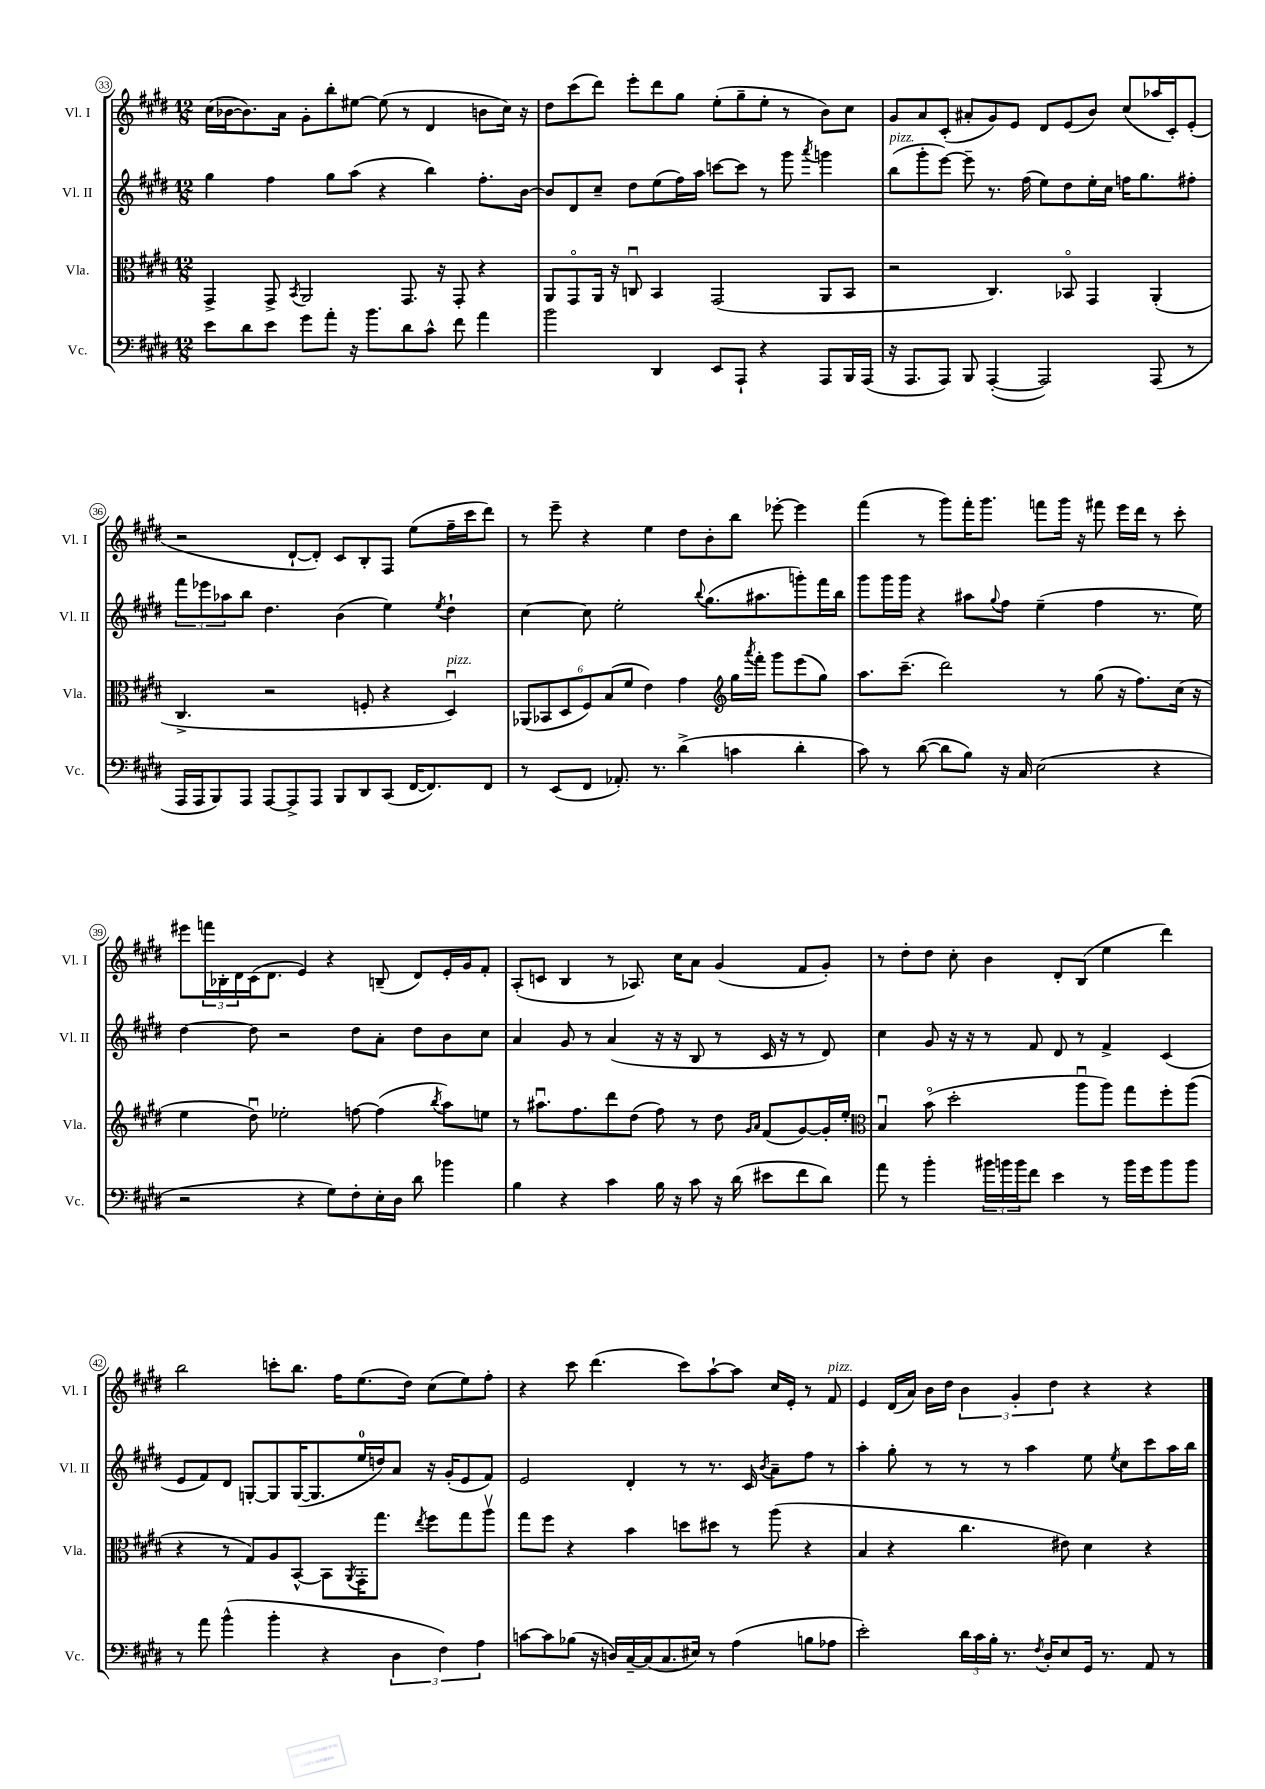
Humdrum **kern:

**kern	**kern	**kern	**kern
*staff4	*staff3	*staff2	*staff1
*clefF4	*clefC3	*clefG2	*clefG2
*k[f#c#g#d#]	*k[f#c#g#d#]	*k[f#c#g#d#]	*k[f#c#g#d#]
*M12/8	*M12/8	*M12/8	*M12/8
8e\L	4GG#^/	4gg#\	(16cc#\LL
.	.	.	[16b-\J
8d#\	.	.	8.b-\])
8e\J	8GG#^/	4ff#\	.
.	.	.	16a\Jk
.	8qBB/	.	.
8g#\L	2AA/	.	8g#'\L
8a'\J	.	8gg#\L	8bb'\
16r	.	(8aa\J	[8ee#\J
8.b\L	.	.	.
.	.	4r	(8ee#\]
8d#\	8.GG#/	.	8r
8c#^^\J	.	4bb\)	4d#/
.	16r	.	.
8f#\	8GG#'/	.	.
4a\	4r	8.ff#'\L	8b\L
.	.	.	16cc#\Jk)
.	.	[16b\Jk	16r
=	=	=	=
2b\	8AA/L	8b/]L	8dd#\L
.	8GG#o/	8d#/	(8ccc#\
.	16AA/Jk	8cc#~/J	8ddd#\J)
.	16r	.	.
.	8Cu/	8dd#\L	8eee'\L
4DD#/	4BB/	(8ee\	8ddd#\
.	.	16ff#\L)	8gg#\J
.	.	16aa\JJ	.
8EE/L	(2GG#/	[8ccc\L	(8ee'\L
8AAA`/J	.	8ccc\]J	8gg#~\
4r	.	8r	8ee'\J
.	.	8ggg#\	8r
.	.	8qaaa/	.
8AAA/L	8AA/L	4ggg\	8b\L)
16BBB/L	8BB/J	.	8cc#\J
(16AAA/JJ	.	.	.
=	=	=	=
16r	2r	(8bb\L	8g#/L
8.AAA/L	.	.	.
.	.	8ggg#'\	8a/
8AAA/J)	.	[8eee\J)	(8c#'/J
8BBB/	.	8eee~\]	8a#'/L
([4AAA'/	4.C#/)	8.r	8g#/)
.	.	.	8e/J
.	.	(16ff#\	.
2AAA/])	.	8ee\L)	8d#/L
.	8BB-o/	8dd#\	(8e/
.	4GG#/	16ee'\L	8b/J)
.	.	16cc#\JJ	.
.	.	16ff\LK	(8cc#/L
.	.	8.gg#\	.
(8AAA/	(4AA'/	.	16aa-/L
.	.	.	16c#'/J)
8r	.	8ff#'\J	(8e'/J
=	=	=	=
16AAA/LL	4.C#^/	12fff#\L	2r
16AAA/J	.	.	.
.	.	12eee-\	.
8BBB/)	.	.	.
.	.	12aa-\	.
8AAA/J	.	8bb\J	.
[8AAA/L	2r	4.dd#\	.
8AAA^/]	.	.	[8d#`/L
8AAA/J	.	.	8d#'/]J)
8BBB/L	.	(4b\	8c#/L
8DD#/	8F'/	.	8B'/
(8CC#/J	4r	4ee\)	8F#/J
[16FF#/LK	.	.	(8ee\L
8.FF#/])	.	.	.
.	.	8qee/	.
.	4D#u/)	4dd#`\	16ff#~\L
.	.	.	16ccc#\J
8FF#/J	.	.	8ddd#\J)
=	=	=	=
8r	(12AA-/L	[4cc#\	8r
.	12BB-/	.	.
(8EE/L	.	.	8eee~\
.	12D#/	.	.
8FF#/J	12F#/)	8cc#\]	4r
.	(12B/	.	.
8.AA-'/)	.	2ee'\	.
.	12f#/J	.	.
.	4e\)	.	4ee\
8.r	.	.	.
(4d#^\	4g#\	.	8dd#\L
.	.	8qqbb/	.
.	.	(8.gg#\L	8b'\
*	*clefG2	*	*
4c\	16gg#\LL	.	8bb\J
.	8qaaa/	.	.
.	16fff#'\JJ	8.aa#\	.
.	8ggg#\L	.	[8eee-'\
4d#'\	(8eee\	8ggg'\)	4eee-\]
.	8gg#\J)	16fff#\L	.
.	.	16bb\JJ	.
=	=	=	=
8c#\)	8.aa\L	8ggg#\L	(4fff#\
8r	.	16ggg#\L	.
.	(8.ccc#~\J	16ggg#\JJ	.
([8d#\	.	4r	8r
8d#\]L	2ddd#\)	.	8ggg#\L)
8B\J)	.	8aa#\L	16fff#'\K
.	.	.	8.ggg#\J
.	.	8qqgg#/	.
16r	.	8ff#\J	.
16C#/	.	.	.
(2E\	.	(4ee~\	8fff\L
.	8r	.	16ggg#\Jk
.	.	.	16r
.	(8gg#\	4ff#\	8fff#\
.	16r	.	16eee\LL
.	8.ff#\L)	.	16ddd#\JJ
4r	.	8.r	8r
.	(16cc#\Jk	.	8ccc#'\
.	16r	16ee\)	.
=	=	=	=
2r	4ee\	[4dd#\	8eee#\L
.	.	.	24fff\L
.	.	.	24B-'\
.	.	.	24d#\
.	8dd#u\)	8dd#\]	(16c#\J
.	.	.	8.d#\J
.	2ee-'\	2r	.
4r	.	.	4e/)
8G#\L)	.	.	4r
8F#'\	[8ff\	8dd#\L	.
16E'\L	(4ff\]	8a'\J	(8B~/
16D#\JJ	.	.	.
8d#\	.	8dd#\L	8d#/L)
.	8qbb/	.	.
4b-\	8aa\L)	8b\	16e'/L
.	.	.	16g#/J
.	8ee\J	8cc#\J	8f#'/J
=	=	=	=
4B\	8r	4a/	(8A'/L
.	8.aa#u\L	.	8c/J
4r	.	8g#/	4B/
.	8.ff#\	.	.
.	.	8r	.
4c#\	8ddd#\	(4a/	8r
.	(8dd#\J	.	8.A-/)
16B\	8ff#\)	16r	.
16r	.	16r	16cc#\LK
8c#\	8r	8B/	8a\J
16r	8dd#\	8r	(4g#/
(16d#\	.	.	.
.	16qqg#/LL	.	.
.	16qqa/JJ	.	.
8e#\L	(8f#/L	16c#/	.
.	.	16r	.
8f#\	[8g#/)	8r	8f#/L
8d#\J)	16g#'/]L	8d#/)	8g#'/J)
.	16ee'/JJ	.	.
=	=	=	=
*	*clefC3	*	*
8a\	4Bu/	4cc#\	8r
8r	.	.	8dd#'\L
4b'\	(8bo\	8g#/	8dd#\J
.	2dd#'\	16r	8cc#'\
.	.	16r	.
24b#\LL	.	8r	4b\
24b\	.	.	.
24b\J	.	.	.
8f#\J	.	8f#/	.
4e\	.	8d#/	8d#'/L
.	8aau\L	8r	(8B/J
8r	8aa\J)	4f#^/	4ee\
16b\LL	8gg#\L	.	.
16g#\J	.	.	.
8b\	8ff#'\	(4c#/	4ddd#\)
8b\J	(8aa\J	.	.
=	=	=	=
8r	4r	8e/L	2bb\
8a\	.	8f#/)	.
(4b^^\	8r	8d#/J	.
.	8G#/L)	[8G'/L	.
4b'\	8A/	8G/]	8ccc'\L
.	[8BB^^/J	([16G/K	8.bb\J
.	.	8.G/]	.
4r	8BB\]L	.	.
.	.	.	16ff#\LK
.	8qAA/	.	.
.	16GG#'\K	16ee/L	(8.ee\
.	8.gg#\J	16dd/J)	.
6D#\	.	8a/J	.
.	.	.	16dd#\Jk)
.	8qee/	.	.
.	8ff#\L	16r	(8cc#\L
6F#\)	.	.	.
.	.	(16g#'/LK	.
.	8gg#\	8e/	8ee\)
6A\	.	.	.
.	8aav\J	8f#/J)	8ff#'\J
=	=	=	=
[8c\L	8gg#\L	2e/	4r
8c\]	8ff#\J	.	.
(8B-\J	4r	.	8ccc#\
16r	.	.	(4.ddd#\
16D/LL)	.	.	.
[16C#~/	4b\	4d#'/	.
(16C#/]J	.	.	.
8.C#/	.	.	.
.	8dd\L	8r	8ccc#\L)
16E#/Jk)	.	.	.
8r	8dd#\J	8.r	[8aa`\
(4A\	8r	.	8aa\]J
.	.	16c#/	.
.	.	8qb/	.
.	(8aa\	8a~\L	16cc#/LL
.	.	.	16e'/JJ
8B\L	4r	8ff#\J	8r
8A-\J	.	8r	8f#/
=	=	=	=
2e'\)	4B/	4aa'\	4e/
.	4r	8gg#'\	(16d#/LL
.	.	.	16a/JJ)
.	.	8r	16b\LL
.	.	.	16dd#\JJ
24d#\LL	4.cc#\	8r	6b\
24c#\	.	.	.
24B'\JJ	.	.	.
8.r	.	8r	.
.	.	.	6g#'/
.	.	4aa\	.
8qF#/	.	.	.
16D#'/LK	.	.	.
.	.	.	6dd#\
8E/	8e#\)	.	.
16GG#/Jk	4d#\	8ee\	4r
8.r	.	.	.
.	.	8qee/	.
.	.	8cc#\L	.
8AA/	4r	8ccc#\	4r
8r	.	16aa\L	.
.	.	16bb\JJ	.
==	==	==	==
*-	*-	*-	*-
